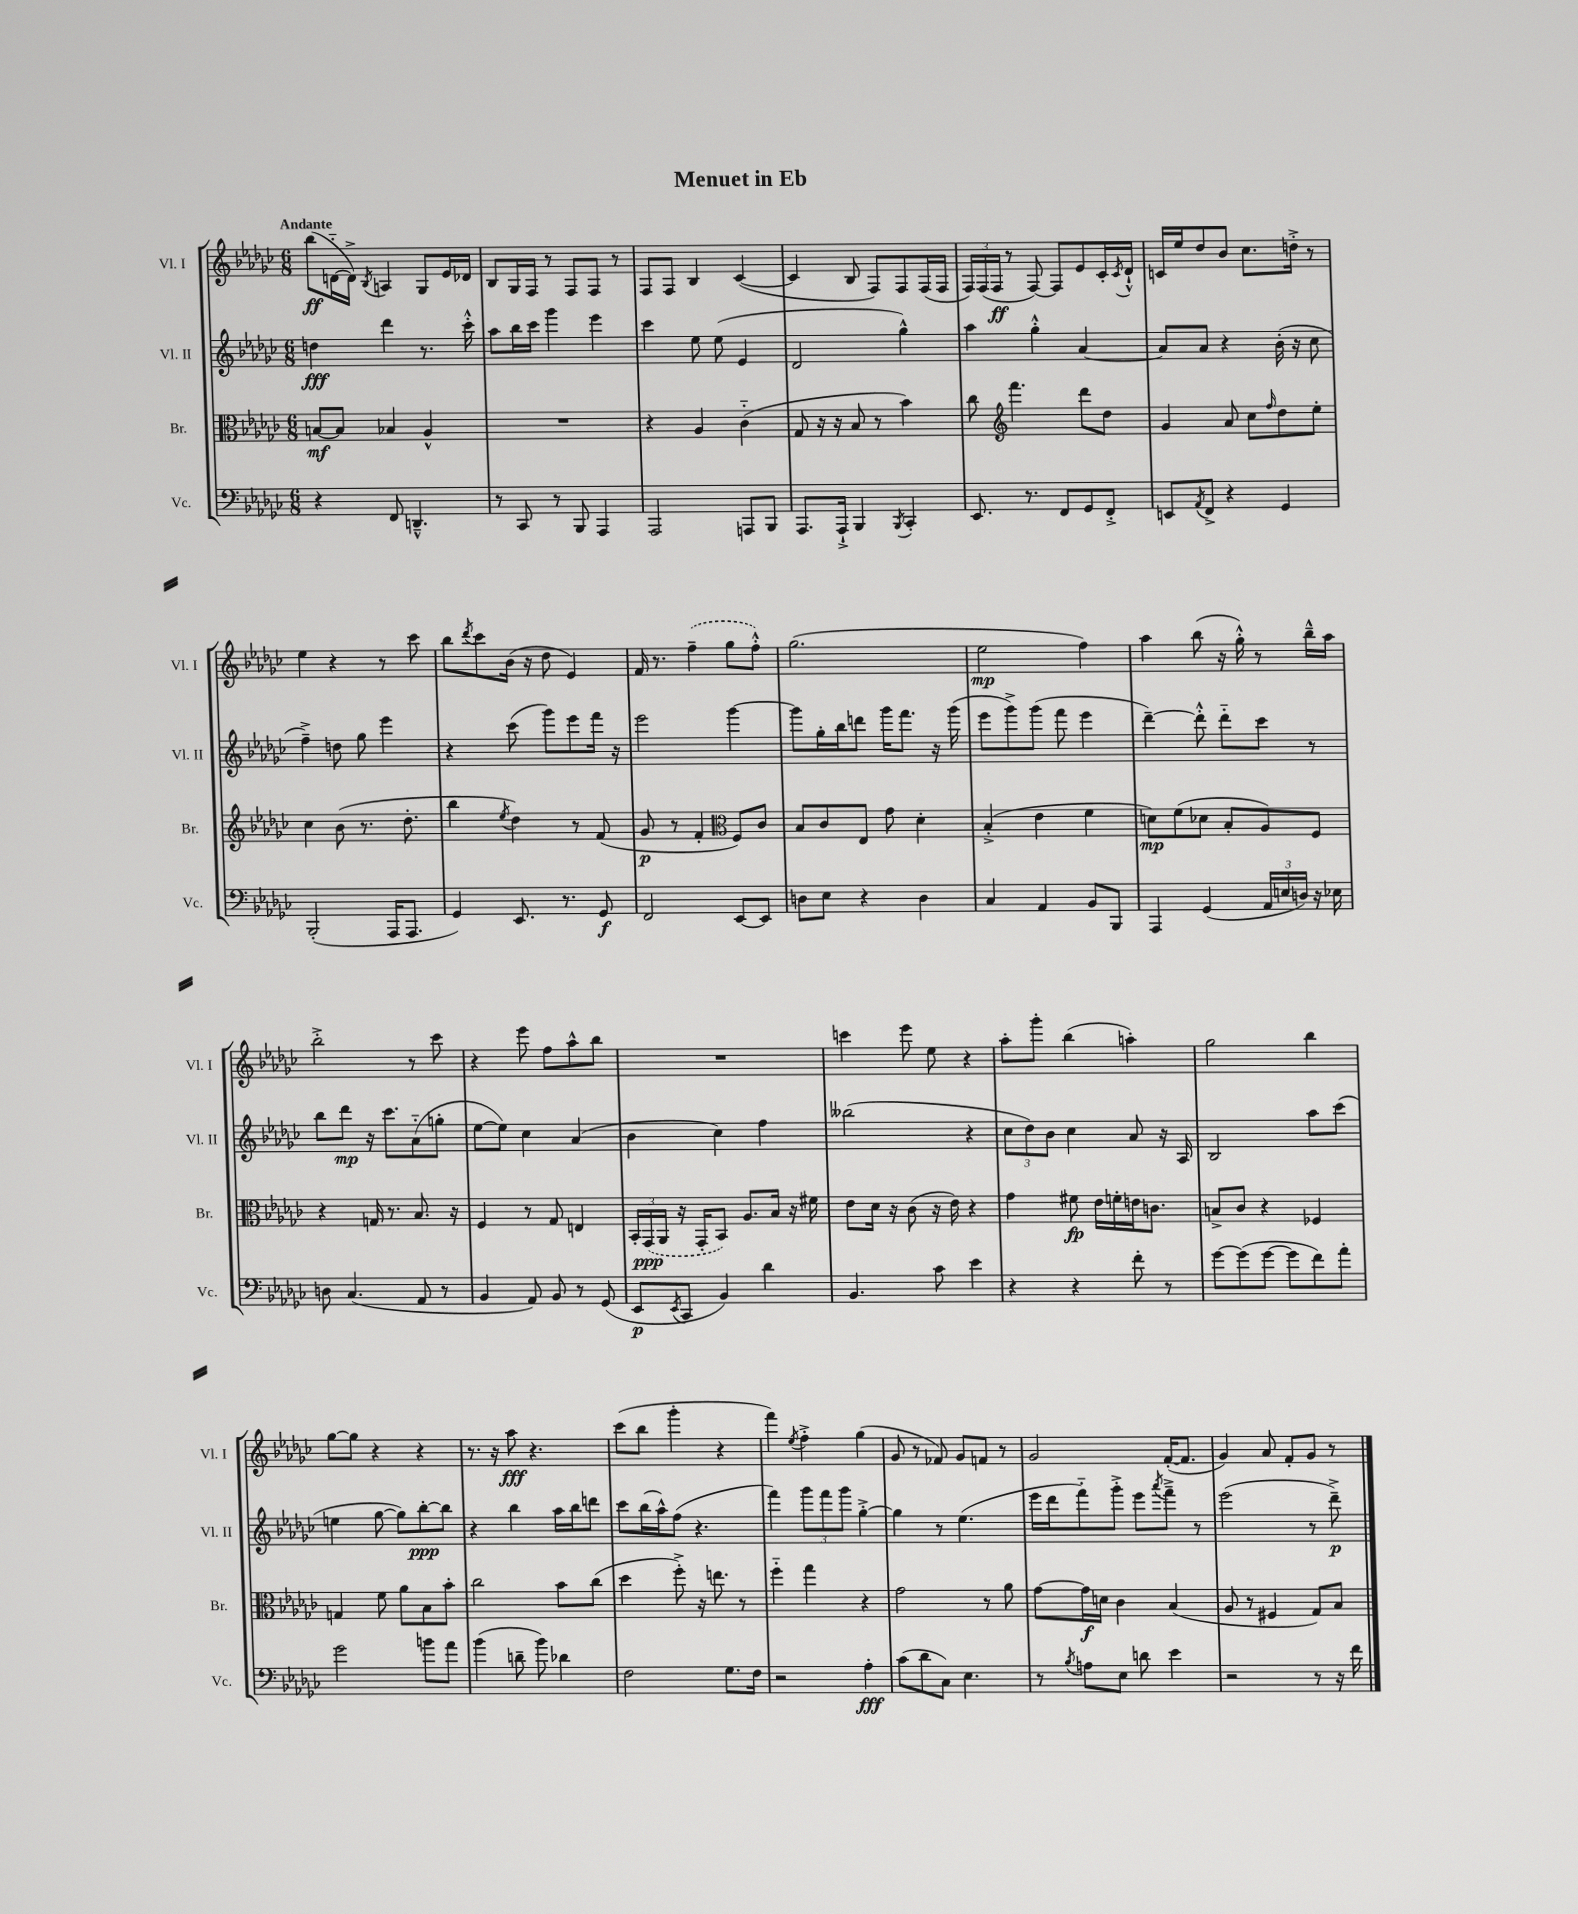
\header { title = "Menuet in Eb" }
<<
\new StaffGroup <<
\new Staff = "s0" \with { instrumentName = "Vl. I" shortInstrumentName = "Vl. I" } {
    \clef treble \key ges \major \numericTimeSignature \time 6/8 \tempo "Andante"
    bes''8\ff( d'16~-_ d'16->) \acciaccatura { bes8 } a4 ges8 ees'16 des'16 |
    bes8 ges16 f16 r8 f8 f8 r8 |
    f8 f8 bes4 ces'4~( |
    ces'4 bes8 f8) f8 f16( f16 |
    \tuplet 3/2 { f16) f16( f16\ff } r8 f8~) f8 ees'8 ces'16-. \acciaccatura { ces'8 } des'16-!-^ |
    c'16 ees''16 des''8 bes'8 ces''8. d''16-.-> r8 |
    ees''4 r4 r8 ces'''8 |
    bes''8 \acciaccatura { des'''8 } ces'''8 bes'16( r16 des''8 ees'4) |
    f'16 r8. \once \slurDashed f''4--( ges''8 f''8-.-^) |
    ges''2.( |
    ees''2\mp f''4) |
    aes''4 bes''8( r16 ges''16-.-^) r8 bes''16---^ aes''16 |
    bes''2-.-> r8 ces'''8 |
    r4 ees'''8 f''8 aes''8-^ bes''8 |
    R2. |
    c'''4 ees'''8 ees''8 r4 |
    aes''8-. ges'''8-. bes''4( a''4-.) |
    ges''2 bes''4 |
    ges''8~ ges''8 r4 r4 |
    r8. r16 aes''8\fff r4. |
    ces'''8( bes''8 ges'''4-. r4 |
    f'''4) \acciaccatura { ees''8 } f''4-.-> ges''4( |
    ges'8 r8 fes'8) ges'8 f'8 r8 |
    ges'2 f'16~-.( f'8. |
    ges'4) aes'8 f'8-. ges'8 r8 \bar "|." |
}
\new Staff = "s1" \with { instrumentName = "Vl. II" shortInstrumentName = "Vl. II" } {
    \clef treble \key ges \major \numericTimeSignature \time 6/8
    d''4\fff des'''4 r8. ces'''16-.-^ |
    aes''8 bes''16 ces'''16 ges'''4 ees'''4 |
    ces'''4 ees''8 ees''8( ees'4 |
    des'2 ges''4-^) |
    aes''4 ges''4-.-^ aes'4~ |
    aes'8 aes'8 r4 bes'16-.( r16 ces''8 |
    f''4--->) d''8 ges''8 ees'''4 |
    r4 ces'''8( ges'''8) ees'''8 f'''16 r16 |
    ees'''2 ges'''4~ |
    ges'''8 ges''16-. bes''16 d'''8 ges'''16 f'''8. r16 ges'''16( |
    ees'''8 ges'''8->) ges'''8( f'''8 ees'''4 |
    des'''4~--) des'''8-.-^ des'''8-_ ces'''8 r8 |
    bes''8 des'''8\mp r16 ces'''8. aes'8-_( g''8-. |
    ees''8~ ees''8) ces''4 aes'4( |
    bes'4 ces''4) f''4 |
    beses''2( r4 |
    \tuplet 3/2 { ces''8 des''8) bes'8 } ces''4 aes'8 r16 aes16 |
    bes2 aes''8 ces'''8( |
    e''4 ges''8~ ges''8) bes''8~-.\ppp bes''8 |
    r4 bes''4 aes''16 bes''16 d'''8 |
    ces'''8 bes''16( aes''16-^) f''8( r4. |
    f'''4) \tuplet 3/2 { ges'''8 f'''8 ges'''8 } ges''4~-.-> |
    ges''4 r8 ees''4.( |
    ees'''16 des'''16 f'''8-_) ges'''8-.-> ees'''8 \acciaccatura { aes'''8 } f'''8---> r8 |
    ees'''2( r8 des'''8--->\p) \bar "|." |
}
\new Staff = "s2" \with { instrumentName = "Br." shortInstrumentName = "Br." } {
    \clef alto \key ges \major \numericTimeSignature \time 6/8
    b8~\mf b8 bes4 aes4-^ |
    R2. |
    r4 aes4 ces'4-_( |
    ges8 r16 r16 bes8 r8 bes'4) |
    ces''8 \clef treble f'''4. des'''8 des''8 |
    ges'4 aes'8 ces''8 \grace { f''16 } des''8 ees''8-. |
    ces''4 bes'8( r8. des''8.-. |
    bes''4 \acciaccatura { ees''8 } des''4) r8 f'8( |
    ges'8\p r8 f'4-. \clef alto f8) ces'8 |
    bes8 ces'8 ees8 ges'8 des'4-. |
    bes4-.->( ees'4 f'4 |
    d'8\mp) f'8( des'8 bes8-. aes8) f8 |
    r4 g16 r8. bes8. r16 |
    f4 r8 ges8 e4 |
    \tuplet 3/2 { bes,16-. \once \slurDashed ges,16\ppp( aes,16 } r16 ges,16-. bes,8) aes8. bes16 r16 fis'16 |
    ees'8 des'16 r16 ces'8( r16 ees'16) r4 |
    ges'4 fis'8\fp ees'16 f'16-. e'16 c'8. |
    b8-> ces'8 r4 fes4 |
    g4 f'8 aes'8 bes8 bes'8-. |
    ces''2 bes'8 ces''8( |
    des''4 f''8-.->) r16 e''8. r8 |
    f''4-_ ges''4 r4 |
    ges'2 r8 aes'8 |
    ges'8~ ges'16\f d'16 ces'4 bes4( |
    aes8 r8 fis4 ges8) bes8 \bar "|." |
}
\new Staff = "s3" \with { instrumentName = "Vc." shortInstrumentName = "Vc." } {
    \clef bass \key ges \major \numericTimeSignature \time 6/8
    r4 f,8 d,4.---^ |
    r8 ces,8 r8 bes,,8 aes,,4 |
    aes,,2 a,,8 bes,,8 |
    aes,,8. aes,,16-!-> bes,,4 \acciaccatura { bes,,8 } ces,4-. |
    ees,8. r8. f,8 ges,8 f,8-.-> |
    e,8 \acciaccatura { aes,8 } f,8-> r4 ges,4 |
    bes,,2-.( aes,,16 aes,,8. |
    ges,4) ees,8. r8. ges,8\f |
    f,2 ees,8~ ees,8 |
    d8 ees8 r4 d4 |
    ces4 aes,4 bes,8 bes,,8 |
    aes,,4 ges,4( \tuplet 3/2 { aes,16 e16 d16) } r16 ees16 |
    d8 ces4.( aes,8 r8 |
    bes,4 aes,8) bes,8 r8 ges,8( |
    ees,8\p \acciaccatura { ees,8 } ces,8 bes,4) des'4 |
    bes,4. ces'8 ees'4 |
    r4 r4 f'8-. r8 |
    ges'8~ ges'8( ges'8~ ges'8 f'8) aes'8-. |
    ges'2 b'8 aes'8 |
    bes'4( d'8-- bes'8) des'4 |
    f2 ges8. f16 |
    r2 aes4-.\fff |
    ces'8( des'8 ces8) ees4. |
    r8 \acciaccatura { bes8 } a8 ees8 d'8 ees'4 |
    r2 r8 r16 f'16 \bar "|." |
}
>>
>>
\layout { \context { \Score \remove "Bar_number_engraver" } }
